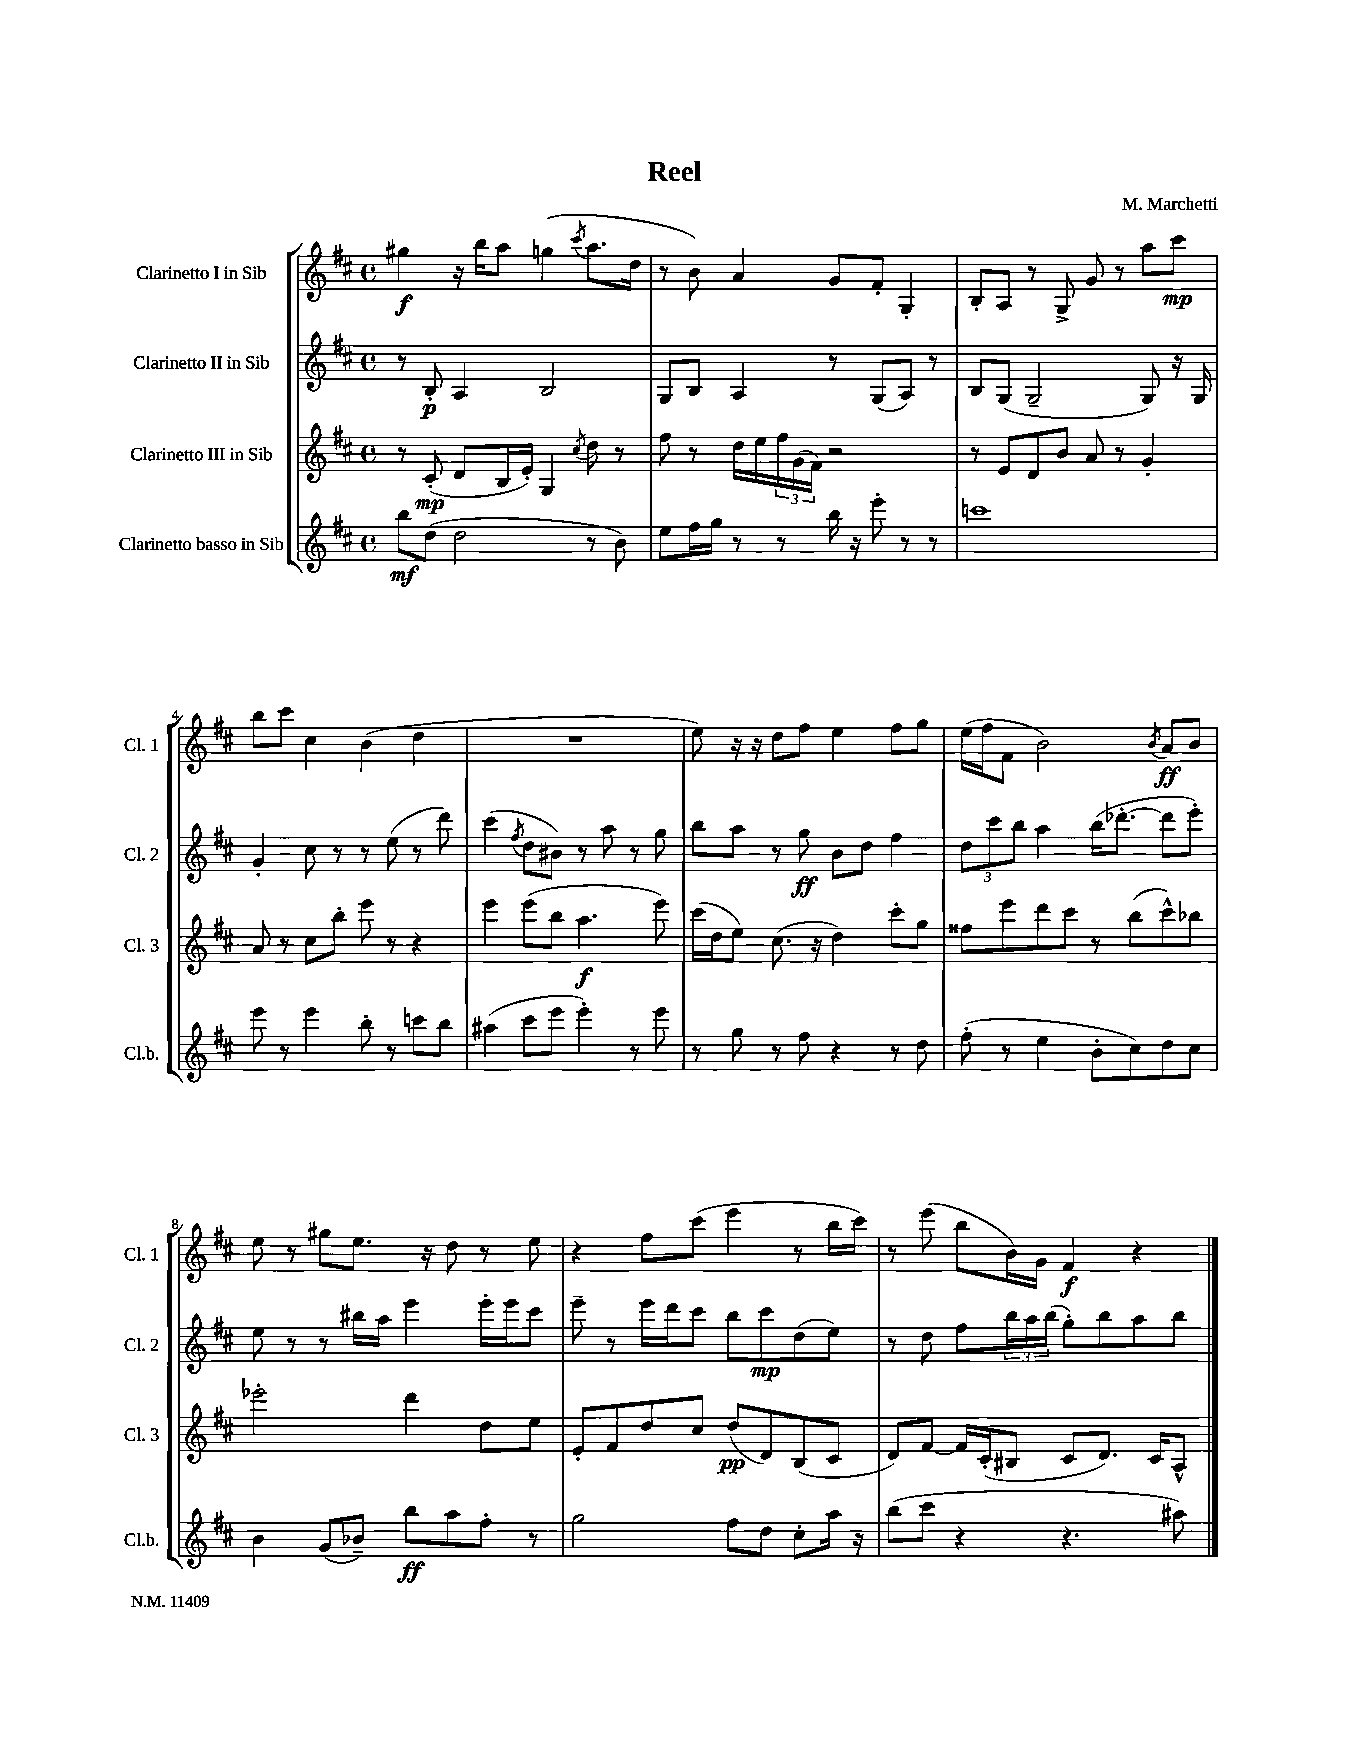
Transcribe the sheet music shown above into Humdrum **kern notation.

**kern	**kern	**kern	**kern
*staff4	*staff3	*staff2	*staff1
*clefG2	*clefG2	*clefG2	*clefG2
*k[f#c#]	*k[f#c#]	*k[f#c#]	*k[f#c#]
*M4/4	*M4/4	*M4/4	*M4/4
*met(c)	*met(c)	*met(c)	*met(c)
8bb	8r	8r	4gg#
(8dd	(8c#'	8B'	.
2dd	8d	4A	16r
.	.	.	16bb
.	16B	.	8aa
.	16e')	.	.
.	4G	2B	(4gg
.	8qcc#	.	8qccc#
8r	8dd	.	8.aa
8b)	8r	.	.
.	.	.	16dd
=	=	=	=
8ee	8ff#	8G	8r
16ff#	8r	8B	8b)
16gg	.	.	.
8r	16dd	4A	4a
.	16ee	.	.
8r	24ff#	.	.
.	(24g	.	.
.	24f#)	.	.
16bb	2r	8r	8g
16r	.	.	.
8eee'	.	(8G	8f#'
8r	.	8A)	4G'
8r	.	8r	.
=	=	=	=
1ccc	8r	8B	8B'
.	8e	(8G	8A
.	8d	2G~	8r
.	8b	.	8G^
.	8a	.	8g
.	8r	.	8r
.	4g'	8G)	8aa
.	.	16r	8ccc#
.	.	16G	.
=	=	=	=
8eee	8a	4g'	8bb
8r	8r	.	8ccc#
4eee	8cc#	8cc#	4cc#
.	8bb'	8r	.
8bb'	8eee	8r	(4b
8r	8r	(8ee	.
8ccc	4r	8r	4dd
8bb	.	8ddd)	.
=	=	=	=
(4aa#	4eee	(4ccc#	1r
.	.	8qff#	.
8ccc#	(8eee	8dd	.
8eee	8bb	8b#)	.
4eee')	4.aa	8r	.
.	.	8aa	.
8r	.	8r	.
8eee	8eee)	8gg	.
=	=	=	=
8r	(16ccc#	8bb	8ee)
.	16dd	.	.
8gg	8ee)	8aa	16r
.	.	.	16r
8r	(8.cc#	8r	8dd
8ff#	.	8gg	8ff#
.	16r	.	.
4r	4dd)	8b	4ee
.	.	8dd	.
8r	8ccc#'	4ff#	8ff#
8dd	8gg	.	8gg
=	=	=	=
(8ff#'	8ff##	12dd	(16ee
.	.	.	16ff#
.	.	12ccc#	.
8r	8eee	.	8f#
.	.	12bb	.
4ee	8ddd	4aa	2b)
.	8ccc#	.	.
8b'	8r	(16bb	.
.	.	[8.ddd-'	.
8cc#)	(8bb	.	.
.	.	.	8qb
8dd	8ccc#^^)	8ddd-]	8a
8cc#	8bb-	8eee')	8b
=	=	=	=
4b	2eee-'	8ee	8ee
.	.	8r	8r
(8g	.	8r	8gg#
8b-~)	.	16bb#	8.ee
.	.	16aa	.
8bb	4ddd	4eee	.
.	.	.	16r
8aa	.	.	8dd
8ff#'	8dd	16eee'	8r
.	.	16eee	.
8r	8ee	8ccc#	8ee
=	=	=	=
2gg	8e'	8eee~	4r
.	8f#	8r	.
.	8dd	16eee	8ff#
.	.	16ddd	.
.	8cc#	8ccc#	(8ccc#
8ff#	(8dd	8bb	4eee
8dd	8d)	8ccc#	.
8cc#'	(8B	(8dd	8r
16aa	8c#	8ee)	16bb
16r	.	.	16ccc#)
=	=	=	=
(8bb	8d)	8r	8r
8ccc#	[8f#	8dd	(8eee
4r	16f#]	8ff#	8bb
.	(16c#'	.	.
.	8B#	24bb	16b)
.	.	24aa	.
.	.	.	16g
.	.	(24bb	.
4.r	8c#	8gg')	4f#
.	8.d)	8bb	.
.	.	8aa	4r
.	16c#	.	.
8aa#)	8A^^	8bb	.
==	==	==	==
*-	*-	*-	*-
